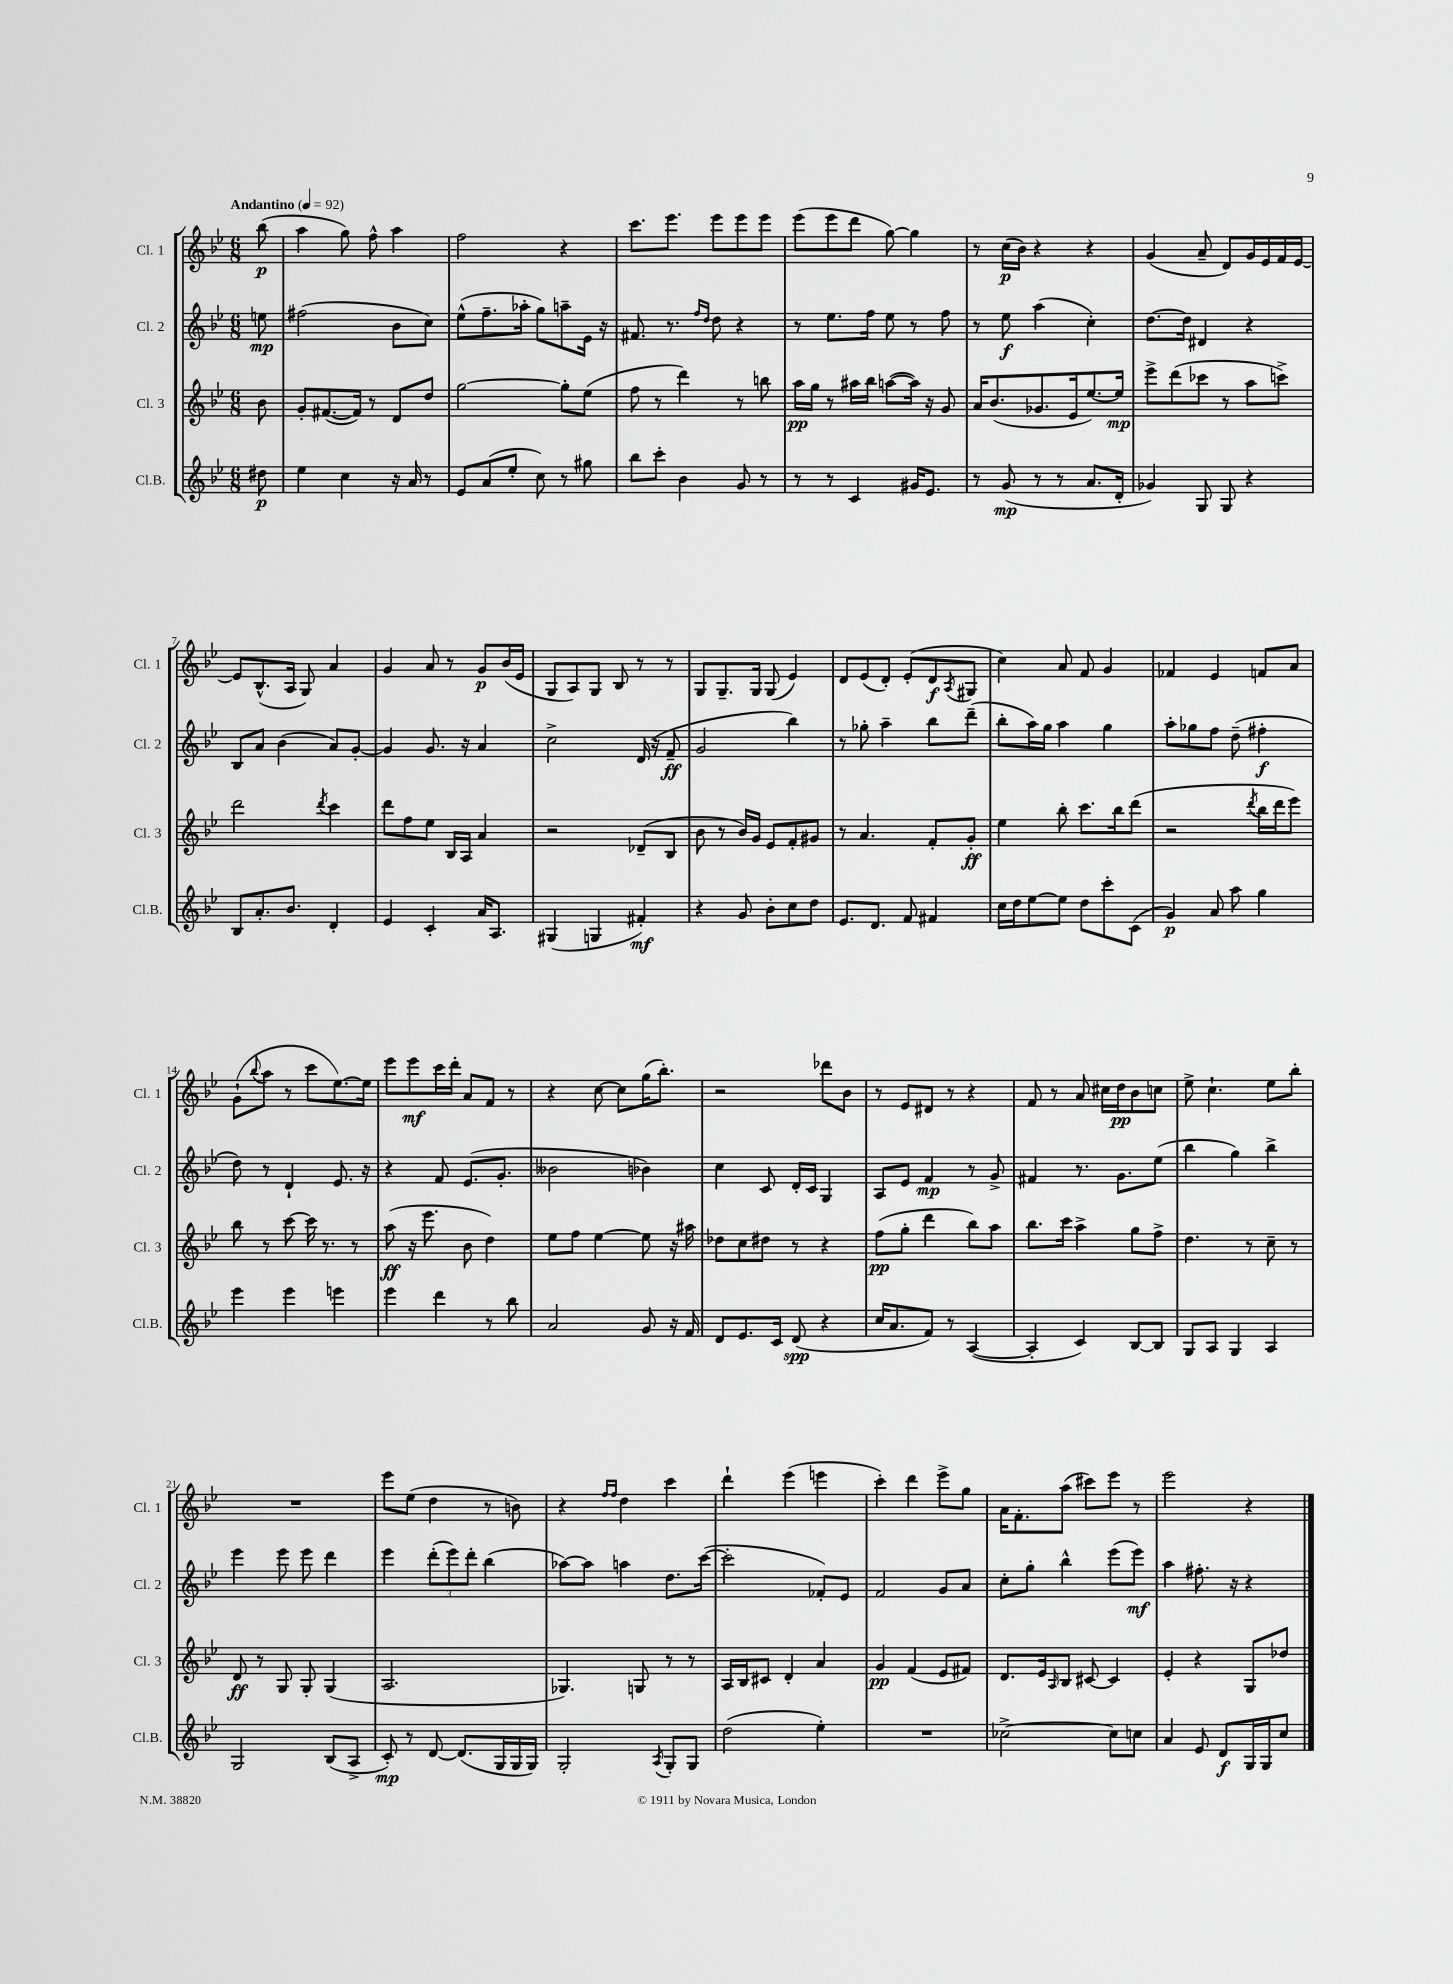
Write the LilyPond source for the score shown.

<<
\new StaffGroup <<
\new Staff = "s0" \with { instrumentName = "Cl. 1" shortInstrumentName = "Cl. 1" } {
    \clef treble \key bes \major \numericTimeSignature \time 6/8 \partial 8 \tempo "Andantino" 4 = 92
    bes''8\p( |
    a''4 g''8) f''8-^ a''4 |
    f''2 r4 |
    c'''8. ees'''8. ees'''8 ees'''8 ees'''8 |
    ees'''8( ees'''8 d'''8 g''8~) g''4 |
    r8 c''16\p( bes'16) r4 r4 |
    g'4( a'8-- d'8) g'16 ees'16 f'16 ees'16~ |
    ees'8 bes8.-^( a16 g8) a'4 |
    g'4 a'8 r8 g'8\p bes'16( ees'16 |
    g8 a8) g8 bes8 r8 r8 |
    g8 g8.-- g16 g8( ees'4) |
    d'8 ees'8( d'8-.) ees'8-.( d'8\f \acciaccatura { a8 } gis8 |
    c''4) a'8 f'8 g'4 |
    fes'4 ees'4 f'8 a'8 |
    g'8-!( \appoggiatura { bes''8 } a''8 r8 c'''8 ees''8.~) ees''16 |
    ees'''8 ees'''8\mf c'''16 d'''16-. a'8 f'8 r8 |
    r4 c''8~ c''8 g''16( bes''8.-.) |
    r2 des'''8 bes'8 |
    r8 ees'8 dis'8 r8 r4 |
    f'8 r8 a'8 cis''16 d''16\pp bes'8 c''8 |
    ees''8-> c''4.-! ees''8 bes''8-. |
    R2. |
    ees'''8 ees''8( d''4 r8 b'8) |
    r4 \grace { f''16 f''16 } d''4 c'''4 |
    d'''4-! ees'''4( e'''4 |
    c'''4-.) d'''4 ees'''8-> g''8 |
    a'16 f'8.-. a''8( cis'''8) ees'''8 r8 |
    ees'''2 r4 \bar "|." |
}
\new Staff = "s1" \with { instrumentName = "Cl. 2" shortInstrumentName = "Cl. 2" } {
    \clef treble \key bes \major \numericTimeSignature \time 6/8 \partial 8
    e''8\mp |
    fis''2( bes'8 c''8) |
    ees''8-^( f''8.-- aes''16-. g''8) a''8-- ees'16 r16 |
    fis'8. r8. \grace { f''16 d''16 } d''8 r4 |
    r8 ees''8. f''16 ees''8 r8 f''8 |
    r8 ees''8\f a''4( c''4-.) |
    d''8.~ d''16 dis'4 r4 |
    bes8 a'8 bes'4( a'8) g'8~-. |
    g'4 g'8. r16 a'4 |
    c''2-> d'16( r16 f'8--\ff |
    g'2 bes''4) |
    r8 ges''8-. a''4-- bes''8 d'''8--( |
    bes''8-. a''16) g''16 a''4 g''4 |
    a''8-. ges''8 f''8 d''8--( fis''4-.\f |
    d''8) r8 d'4-! ees'8. r16 |
    r4 f'8 ees'8.( g'8.-. |
    beses'2 bes'4) |
    c''4 c'8 d'16-. c'16 g4 |
    a8 ees'8 f'4\mp r8 g'8-> |
    fis'4 r8. g'8. ees''8( |
    bes''4 g''4) bes''4-> |
    ees'''4 ees'''8 ees'''8 d'''4 |
    ees'''4 \tuplet 3/2 { d'''8-.( ees'''8) d'''8-. } bes''4( |
    aes''8~) aes''8 a''4 d''8. c'''16~( |
    c'''2-. fes'8-.) ees'8 |
    f'2 g'8 a'8 |
    c''8-. g''8-. bes''4-^ ees'''8( ees'''8\mf) |
    a''4 fis''8.-. r16 r4 \bar "|." |
}
\new Staff = "s2" \with { instrumentName = "Cl. 3" shortInstrumentName = "Cl. 3" } {
    \clef treble \key bes \major \numericTimeSignature \time 6/8 \partial 8
    bes'8 |
    g'8-. fis'8.~( fis'16) r8 d'8 d''8 |
    g''2~ g''8-. ees''8( |
    f''8 r8 d'''4) r8 b''8 |
    a''16\pp g''16 r8 ais''16 bes''16 a''8~( a''16) r16 g'8 |
    a'16 bes'8.( ges'8. ees'16 ees''8.~) ees''16\mp |
    ees'''8-> d'''8( ces'''8 r8 a''8 c'''8->) |
    d'''2 \acciaccatura { d'''8 } c'''4 |
    d'''8 f''8 ees''8 bes16 a16 a'4 |
    r2 des'8--( bes8 |
    bes'8 r8 bes'16) g'16 ees'8 f'8-. gis'8 |
    r8 a'4. f'8-. g'8-.\ff |
    ees''4 bes''8-. c'''8. bes''16 d'''8( |
    r2 \acciaccatura { d'''8 } bes''16 d'''16 ees'''8) |
    bes''8 r8 c'''8~ c'''16 r8. r8 |
    a''8\ff( r16 ees'''8. bes'8 d''4) |
    ees''8 f''8 ees''4~ ees''8 r16 ais''16 |
    des''8 c''8 dis''8 r8 r4 |
    f''8\pp( g''8-. d'''4 bes''8) a''8 |
    bes''8. c'''16 a''4-> g''8 f''8-> |
    d''4. r8 c''8-- r8 |
    d'8\ff r8 g8 g8-. g4( |
    a2. |
    ges4.) g8 r8 r8 |
    a16 bes16 cis'8 d'4-. a'4 |
    g'4\pp f'4( ees'8 fis'8) |
    d'8. ees'16 \grace { a16 } bes8 cis'8~ cis'4 |
    ees'4-. r4 g8 des''8 \bar "|." |
}
\new Staff = "s3" \with { instrumentName = "Cl.B." shortInstrumentName = "Cl.B." } {
    \clef treble \key bes \major \numericTimeSignature \time 6/8 \partial 8
    dis''8\p |
    ees''4 c''4 r16 a'16 r8 |
    ees'8 a'8( ees''8-. c''8) r8 gis''8 |
    bes''8 c'''8-. bes'4 g'8 r8 |
    r8 r8 c'4 gis'16 ees'8. |
    r8 g'8\mp( r8 r8 a'8. d'16-. |
    ges'4) g8 g8 r4 |
    bes8 a'8.-. bes'8. d'4-. |
    ees'4 c'4-. a'16 a8. |
    gis4( g4 fis'4-.\mf) |
    r4 g'8 bes'8-. c''8 d''8 |
    ees'8. d'8. f'8 fis'4 |
    c''16 d''16 ees''8~ ees''8 d''8 c'''8-. c'8( |
    g'4\p) a'8 a''8 g''4 |
    ees'''4 ees'''4 e'''4 |
    ees'''4 d'''4 r8 bes''8 |
    a'2 g'8 r16 f'16 |
    d'8 ees'8. c'16 d'8\spp( r4 |
    c''16 a'8. f'8) r8 a4~( |
    a4-. c'4) bes8~ bes8 |
    g8 a8 g4 a4 |
    g2 bes8( a8-> |
    c'8-.\mp) r8 d'8~ d'8.( g16 g16 g16) |
    g2-. \acciaccatura { a8 } g8-. g8 |
    d''2( ees''4-.) |
    R2. |
    ces''2~-> ces''8 c''8 |
    a'4 ees'8 d'8\f g16 g16 c''8 \bar "|." |
}
>>
>>
